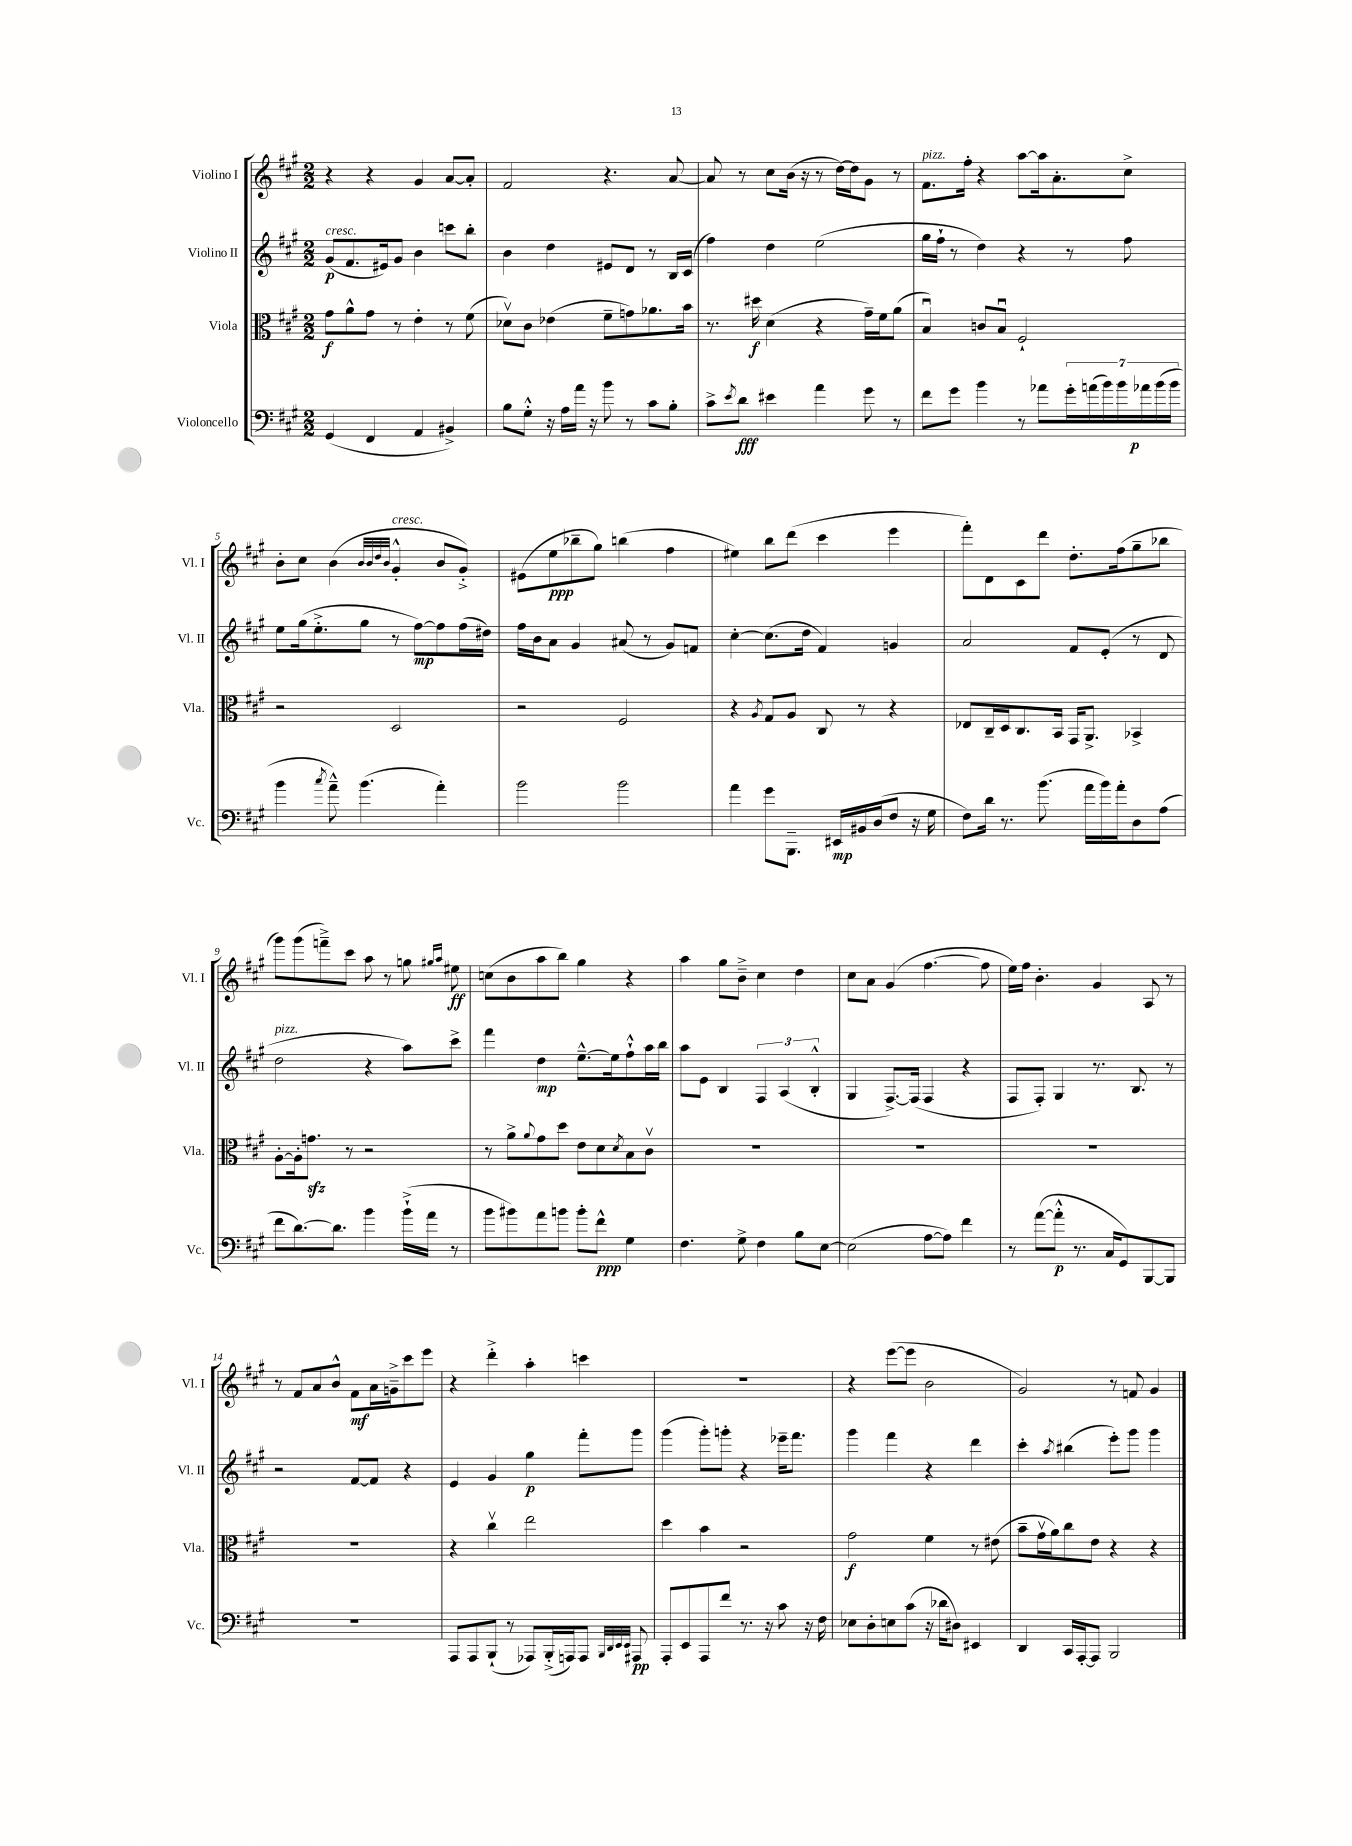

**kern	**kern	**kern	**kern
*staff4	*staff3	*staff2	*staff1
*clefF4	*clefC3	*clefG2	*clefG2
*k[f#c#g#]	*k[f#c#g#]	*k[f#c#g#]	*k[f#c#g#]
*M2/2	*M2/2	*M2/2	*M2/2
(4GG#/	8g#\L	(8g#/L	4r
.	8a^^\	8.f#/	.
4FF#/	8g#\J	.	4r
.	.	16e#/k)	.
.	8r	8g#/J	.
4AA/	4e'\	4b\	4g#/
4BB#^/)	8r	8ccc\L	[8a/L
.	(8f#\	8bb'\J	8a'/]J
=	=	=	=
8B\L	8d-v\L)	4b\	2f#/
8G#'^^\J	8c#\J	.	.
16r	(4e-\	4dd\	.
16A\LL	.	.	.
16a\JJ	.	.	.
16r	.	.	.
8b\	8f#~\L	8e#/L	4.r
8r	8g\)	8d/J	.
8c#\L	8.a-\	8r	.
8B'\J	.	16B/LL	[8a/
.	16b\Jk	(16c#/JJ	.
=	=	=	=
8c#^\L	8.r	4ff#\)	8a/]
8qe/	.	.	.
8d\J	.	.	8r
.	16dd#\	.	.
4e#\	(4d\	4dd\	8cc#\L
.	.	.	(16b\Jk
.	.	.	16r
4a\	4r	(2ee\	8r
.	.	.	[16dd\LL)
.	.	.	16dd\]J
8g#\	16g#~\LL)	.	8g#\J
.	16f#\J	.	.
8r	(8a\J	.	8r
=	=	=	=
8f#\L	4Bu/)	16gg#\LL	8.f#\L
.	.	16ff#`\JJ	.
8g#\J	.	8r	.
.	.	.	16ff#'\Jk
4b\	8c/L	4dd\)	4r
.	8Bu/J	.	.
8r	2F#`/	4r	[8aa\L
8a-\L	.	.	16aa\]k
.	.	.	8.a'\
28g#'\L	.	8r	.
(28a\	.	.	.
28b\)	.	.	.
28b\	.	.	.
.	.	8ff#\	8cc#^\J
28a-\	.	.	.
(28b\	.	.	.
28b\JJ	.	.	.
=	=	=	=
4b\	2r	8ee\L	8b'\L
.	.	(16gg#\k	8cc#\J
.	.	8.ee'^\	.
8qcc#/	.	.	.
8a~^^\)	.	.	(4b\
(4.b\	.	8gg#\J	.
.	.	.	32qqb/LLL
.	.	.	32qqb/
.	.	.	32qqdd/
.	.	.	32qqb/JJJ
.	2D/	8r	4g#'^^/
.	.	[8ff#\L)	.
4a'\)	.	8ff#\]	8b/L
.	.	(16ff#\L	8g#'^/J)
.	.	16dd#\JJ)	.
=	=	=	=
2b\	2r	16ff#\LL	(8e#\L
.	.	16b\J	.
.	.	8a\J	8ee\
.	.	4g#/	8bb-~\
.	.	.	8gg#\J)
2b\	2F#/	(8a#/	(4bb\
.	.	8r	.
.	.	8g#/L)	4ff#\
.	.	8f/J	.
=	=	=	=
4a\	4r	[4cc#'\	4ee#\)
.	8qA/	.	.
8g#\L	8G#/L	(8.cc#\]L	8bb\L
8.BBB~\J	8A/J	.	(8ddd\J
.	.	16dd\Jk	.
.	8C#/	4f#/)	4ccc#\
16EE#/LL	.	.	.
16BB#/	8r	.	.
(16D/J	.	.	.
8F#/J	4r	4g/	4eee\
16r	.	.	.
16G#\	.	.	.
=	=	=	=
8F#\L)	8E-/L	2a/	8fff#'\L)
16d\Jk	16C#~/L	.	8d\
8.r	16D/J	.	.
.	8.C#/	.	8c#\
(8.b\	.	.	8ddd\J
.	16BB/Jk	.	.
.	16GG#/LK	8f#/L	8.dd'\L
16a\LL	8.AA^/J	.	.
16b\)	.	(8e'/J	.
16a'\J	.	.	(16ff#\k
8D\	4BB-^/	8r	8gg#~\
(8A\J	.	8d/	8bb-\J
=	=	=	=
8f#\L	[8A'\L	2dd\	8ggg#\L)
[8.d\)	16A'\]k	.	(8ggg#\
.	8.g\J	.	.
.	.	.	8fff~^\)
8.d\]J	.	.	.
.	8r	.	8ccc#\J
4b\	2r	4r	8aa\
.	.	.	8r
(16b`^\LL	.	8aa\L)	8gg\
16a\JJ	.	.	.
.	.	.	16qqgg#/LL
.	.	.	16qqaa/JJ
8r	.	8ccc#^\J	8ee#\
=	=	=	=
8b\L	8r	4fff#\	(8cc\L
8b#\)	8a^\L	.	8b\
.	8qqa/	.	.
8a\	8g#\	4dd\	8aa\
8b\J	8dd\J	.	8bb\J)
8b'\L	8e\L	[8.ee~^^\L	4gg#\
8f#^^\J	8d\	.	.
.	.	16ee\]k	.
.	8qd/	.	.
4G#\	8B\	8ff#`^^\	4r
.	8c#v\J	16aa\L	.
.	.	16bb\JJ	.
=	=	=	=
4.F#\	1r	8aa\L	4aa\
.	.	8e\J	.
.	.	4B/	8gg#\L
8G#^\	.	.	8b~^\J
4F#\	.	6F#/	4cc#\
.	.	(6A/	.
8B\L	.	.	4dd\
.	.	6B'^^/	.
[8E\J	.	.	.
=	=	=	=
(2E\]	1r	4G#/	8cc#\L
.	.	.	8a\J
.	.	[8.F#^/L)	(4g#/
.	.	(16F#/]Jk	.
[8A\L	.	4F#/	[4.ff#\
8A\]J)	.	.	.
4f#\	.	4r	.
.	.	.	8ff#\]
=	=	=	=
8r	1r	8F#/L	16ee\LL)
.	.	.	16ff#\JJ
([8a\L	.	8F#'/J)	4.b'\
8a'^^\]J	.	4G#/	.
8.r	.	.	.
.	.	8.r	4g#/
16C#/LK	.	.	.
8GG#/)	.	.	.
.	.	8.B/	.
[8BBB/	.	.	8A/
8BBB/]J	.	8r	8r
=	=	=	=
1r	1r	2r	8r
.	.	.	8f#/L
.	.	.	8a/
.	.	.	8b^^/J
.	.	[8f#/L	8f#\L
.	.	8f#/]J	16a\L
.	.	.	16g~^\J
.	.	4r	8ccc#\
.	.	.	8eee\J
=	=	=	=
8AAA/L	4r	4e/	4r
8AAA/	.	.	.
(8BBB`/J	4cc#v\	4g#/	4ddd'^\
8r	.	.	.
8AAA-/L)	2ee\	4gg#\	4aa'\
(16BBB'^/L	.	.	.
16AAA/J)	.	.	.
8AAA/J	.	8fff#'\L	4ccc\
32qqBBB/LLL	.	.	.
32qqDD/	.	.	.
32qqEE/	.	.	.
32qqEE/JJJ	.	.	.
8AAA#/	.	8ggg#\J	.
=	=	=	=
8AAA'/L	4dd\	(4ggg#\	1r
8EE/	.	.	.
8AAA/	4b\	8ggg#'\L)	.
8f#/J	.	8ggg'\J	.
8.r	2r	4r	.
16r	.	.	.
8c#\	.	16eee-~\LK	.
.	.	8.fff#\J	.
16r	.	.	.
16F#\	.	.	.
=	=	=	=
8E-\L	2g#\	4ggg#\	4r
8D'\	.	.	.
8E\	.	4fff#\	([8eee\L
(8c#\J	.	.	8eee\]J
16r	4f#\	4r	2b\
16d-\LK	.	.	.
8D#\J)	.	.	.
4EE#/	8r	4ddd\	.
.	(8e#\	.	.
=	=	=	=
4DD/	8b~\L	4ccc#'\	2g#/)
.	16g#v\L	.	.
.	16a\J)	.	.
.	.	8qaa/	.
16CC#/LL	8cc#\	(4bb#\	.
[16AAA'/J	.	.	.
8AAA/]J	8e\J	.	.
2BBB/	4r	8eee'\L)	8r
.	.	8ggg#\J	8f/
.	4r	4ggg#\	4g#/
==	==	==	==
*-	*-	*-	*-
